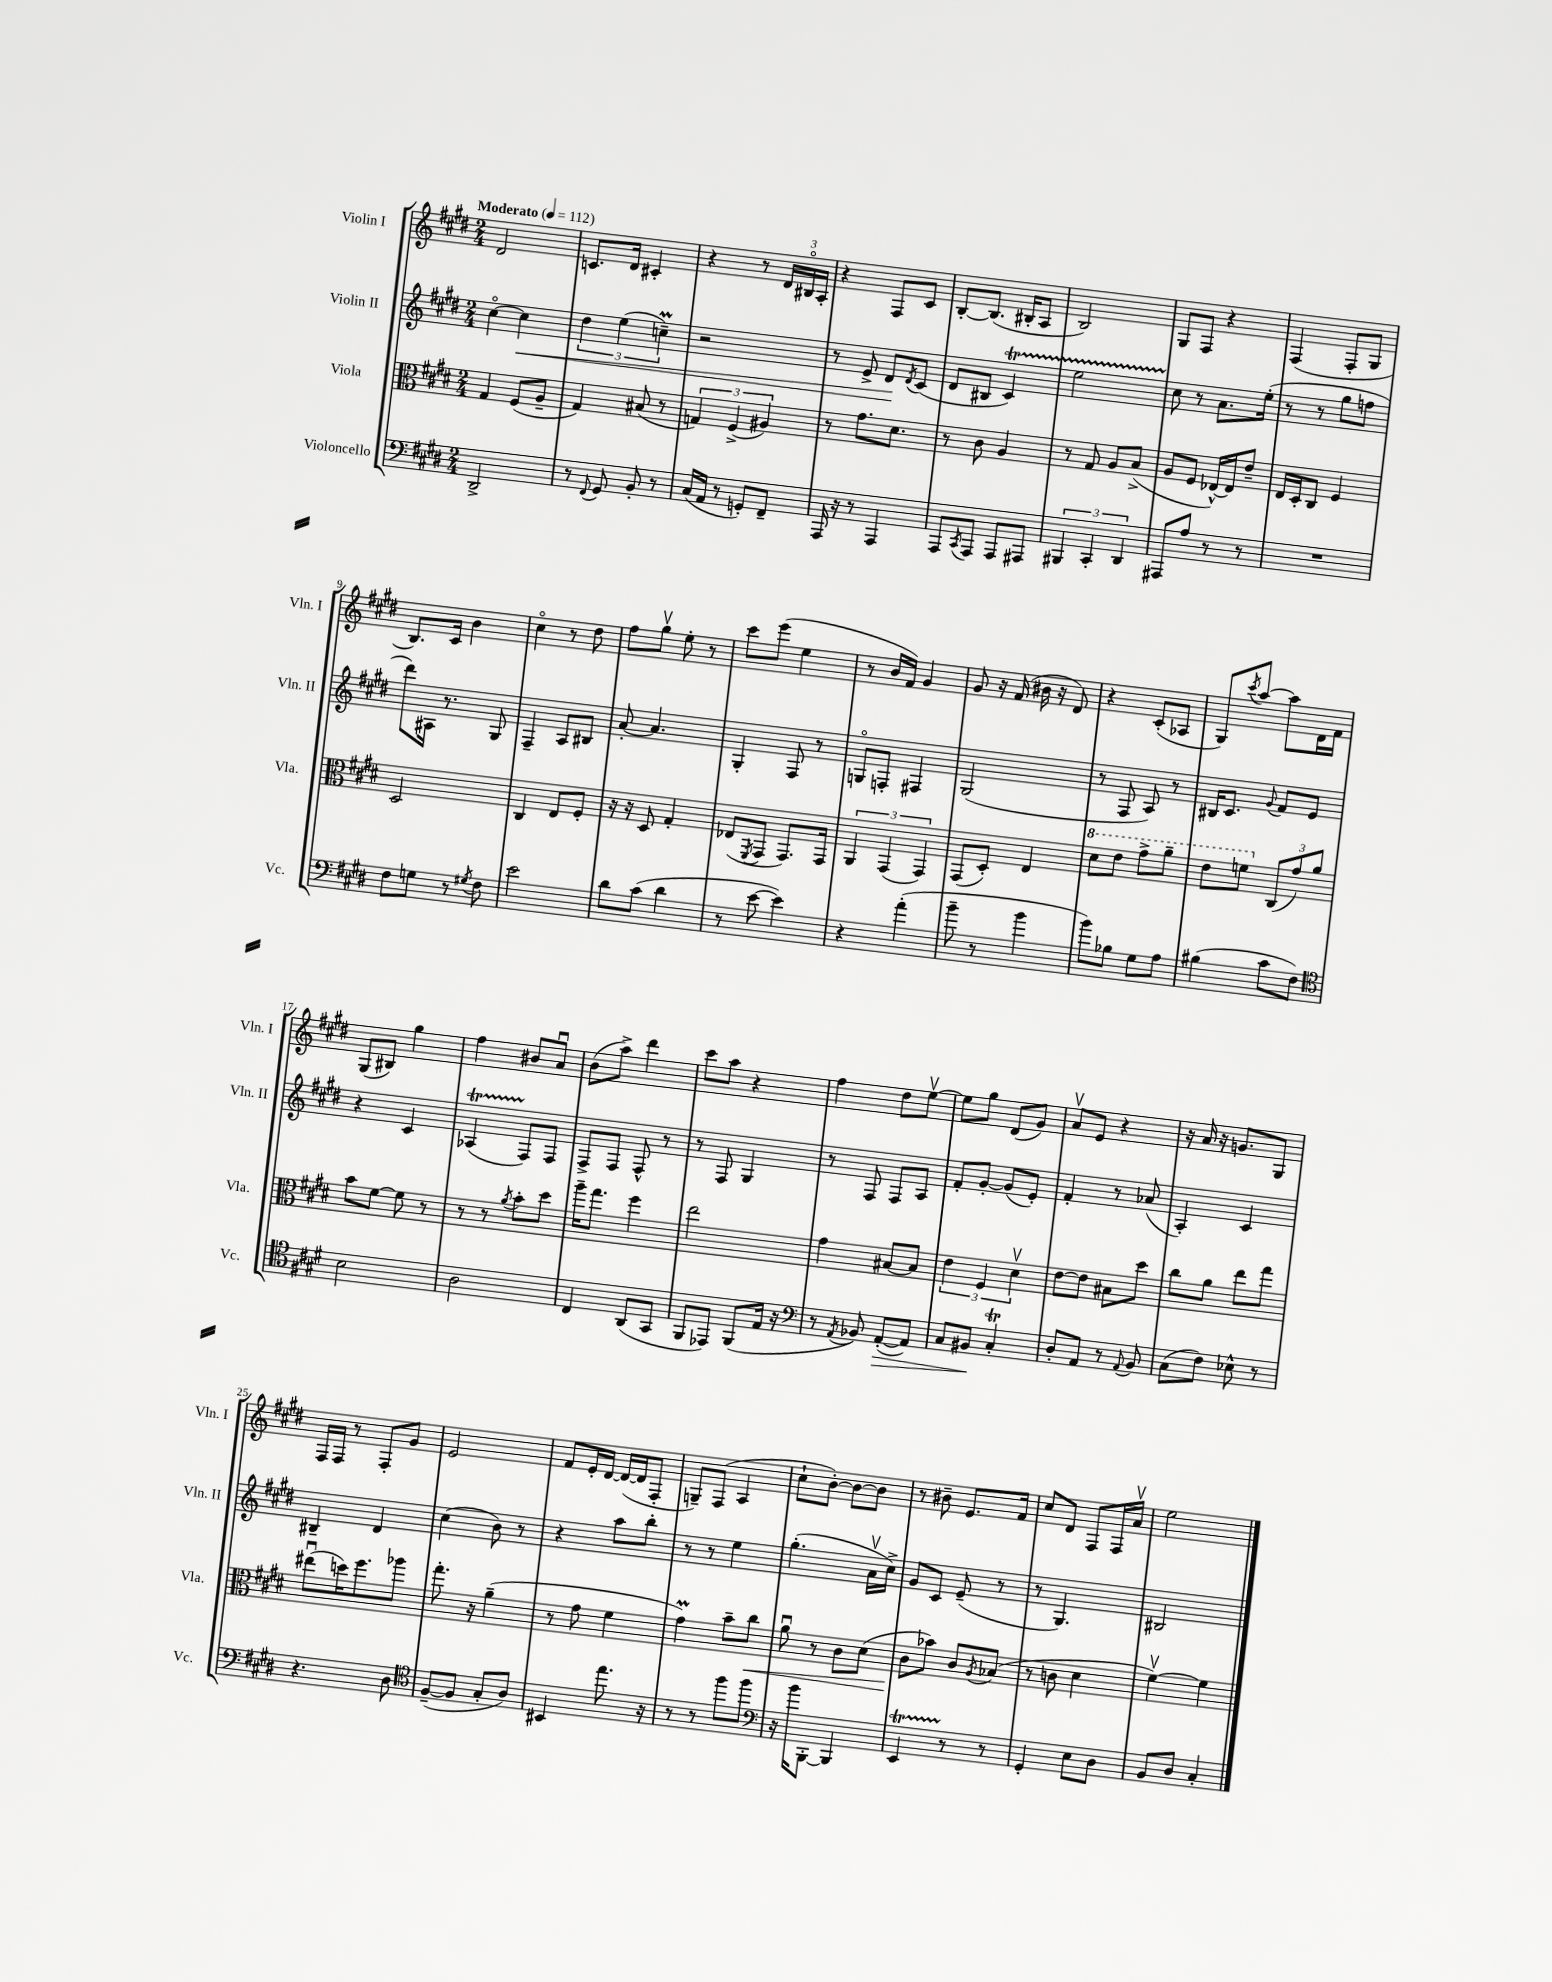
<<
\new StaffGroup <<
\new Staff = "s0" \with { instrumentName = "Violin I" shortInstrumentName = "Vln. I" } {
    \clef treble \key e \major \numericTimeSignature \time 2/4 \tempo "Moderato" 4 = 112
    dis'2 |
    c'8. dis'16 cis'4-. |
    r4 r8 \tuplet 3/2 { dis'16 bis16\flageolet a16-. } |
    r4 fis8 cis'8 |
    b8~-. b8.( bis16-. a8 |
    b2) |
    gis8 fis8 r4 |
    fis4( fis8-. gis8 |
    b8.) cis'16 b'4 |
    cis''4\flageolet r8 dis''8 |
    fis''8 gis''8\upbow e''8-. r8 |
    cis'''8 e'''8( e''4 |
    r8 b'16 fis'16) gis'4 |
    gis'8 r16 fis'16( bis'16 r16 dis'8) |
    r4 cis'8-.( aes8 |
    gis8) \acciaccatura { cis'''8 } a''8~ a''8 dis'16 fis'16 |
    gis8( bis8) gis''4 |
    fis''4 bis'8 a'8\downbow |
    b'8( a''8->) dis'''4 |
    cis'''8 a''8 r4 |
    fis''4 dis''8 e''8~\upbow |
    e''8 gis''8 dis'8( gis'8) |
    a'8\upbow e'8 r4 |
    r16 a'16 r16 g'8. gis8 |
    fis16 fis16 r8 fis8-. gis'8 |
    e'2 |
    fis'8 e'16-. dis'16~ dis'16~( dis'16 fis8-. |
    g8--) fis8( a4 |
    cis''8-! b'8~-.) b'8~ b'8 |
    r8 bis'8-- e'8. fis'16 |
    cis''8 dis'8 fis8 fis16 a'16\upbow |
    e''2 \bar "|." |
}
\new Staff = "s1" \with { instrumentName = "Violin II" shortInstrumentName = "Vln. II" } {
    \clef treble \key e \major \numericTimeSignature \time 2/4
    cis''4~\flageolet cis''4\< |
    \tuplet 3/2 { dis''4 e''4( c''4--\prall) } |
    r2 |
    r8 e'8-> dis'8\! \acciaccatura { dis'8 } cis'8( |
    dis'8 bis8 cis'4\startTrillSpan) |
    e''2 |
    cis''8\stopTrillSpan r8 a'8. e''16-.( |
    r8 r8 gis''8 f''8 |
    dis'''8) ais16 r8. gis8 |
    fis4-- a8 bis8 |
    a'8~-. a'4. |
    gis4-. fis8 r8 |
    g8\flageolet f8-. fis4 |
    gis2( |
    r8 fis8 a8) r8 |
    bis16 cis'8. \appoggiatura { gis'8 } fis'8 e'8 |
    r4 cis'4 |
    aes4\startTrillSpan( fis8\stopTrillSpan) fis8 |
    fis8-> fis8 fis8-^ r8 |
    r8 fis8 gis4 |
    r8 fis8 fis8 a8 |
    fis'8-. gis'8~-. gis'8( e'8-.) |
    fis'4-. r8 aes'8( |
    a4-.) cis'4 |
    bis4-- dis'4 |
    cis''4( b'8) r8 |
    r4 a''8 b''8-. |
    r8 r8 e''4 |
    gis''4.-.( a'16\upbow cis''16->) |
    gis'8 cis'8 e'8--( r8 |
    r8 gis4.) |
    bis2 \bar "|." |
}
\new Staff = "s2" \with { instrumentName = "Viola" shortInstrumentName = "Vla." } {
    \clef alto \key e \major \numericTimeSignature \time 2/4
    gis4 fis8( a8-- |
    gis4) bis8( r8 |
    \tuplet 3/2 { g4) fis4->( ais4) } |
    r8 gis'8. dis'8. |
    r8 cis'8 a4 |
    r8 gis8 a8 b8->( |
    a8 fis8 ees16~-^) ees16 e'8-- |
    e16 dis16-. cis8 fis4 |
    dis2 |
    cis4 e8 fis8-. |
    r16 r16 dis8 gis4-. |
    ees8( \acciaccatura { fis,8 } gis,8 gis,8.) gis,16 |
    \tuplet 3/2 { a,4 gis,4( gis,4) } |
    gis,8( dis8-.) e4 |
    \ottava #1 dis''8 e''8 gis''8-> a''8-- |
    e''8 f''8 \ottava #0 \tuplet 3/2 { cis8( gis'8) a'8 } |
    b'8 fis'8~ fis'8 r8 |
    r8 r8 \acciaccatura { a'8 } b'8-. dis''8 |
    a''16-- gis''8. fis''4 |
    e''2 |
    gis'4 bis8~ bis8 |
    \tuplet 3/2 { e'4 fis4 dis'4\upbow } |
    e'8~ e'8 bis8 dis''8 |
    cis''8 a'8 e''8 gis''8 |
    eis''8\downbow( d''16) fis''8. aes''8 |
    gis''8.-. r16 a'4--( |
    r8 gis'8 fis'4 |
    gis'4\prall) b'8-- cis''8\< |
    a'8\downbow r8 cis'8 dis'8( |
    cis'8\! bes'8) cis'8 \acciaccatura { a8 } bes8( |
    r8 c'8 dis'4 |
    fis'4~\upbow) fis'4 \bar "|." |
}
\new Staff = "s3" \with { instrumentName = "Violoncello" shortInstrumentName = "Vc." } {
    \clef bass \key e \major \numericTimeSignature \time 2/4
    dis,2-> |
    r8 \appoggiatura { fis,8 } gis,8 b,8-. r8 |
    cis16( a,16 r8 g,8-.) fis,8-- |
    a,,16 r16 r8 a,,4 |
    a,,8 \acciaccatura { cis,8 } a,,8 a,,8 ais,,8 |
    \tuplet 3/2 { bis,,4 cis,4-. dis,4 } |
    ais,,8 a8 r8 r8 |
    R2 |
    fis8 g8 r8 \acciaccatura { gis8 } fis8 |
    e'2 |
    dis'8 cis'8( dis'4 |
    r8 e'8~ e'4) |
    r4 a'4-.( |
    b'8-- r8 b'4 |
    b'8) bes8 gis8 a8 |
    bis4( cis'8 fis8) |
    \clef tenor b2 |
    a2 |
    cis4 a,8( gis,8 |
    fis,8 ees,8) fis,8( e16 r16 |
    \clef bass r8 \acciaccatura { a,8 } bes,8) a,8~-.\>( a,8) |
    cis8 bis,8\! cis4-.\trill |
    dis8-. a,8 r8 \appoggiatura { a,8 } b,8 |
    cis8( fis8) ees8-^ r8 |
    r4. dis8 |
    \clef tenor fis8~--( fis8 gis8-. a8) |
    bis,4 e''8. r16 |
    r8 r8 fis''8 fis''8 |
    \clef bass r16 b'16 b,,8~-. b,,4 |
    e,4\startTrillSpan r8\stopTrillSpan r8 |
    gis,4-. e8 dis8 |
    b,8 dis8 cis4-. \bar "|." |
}
>>
>>
